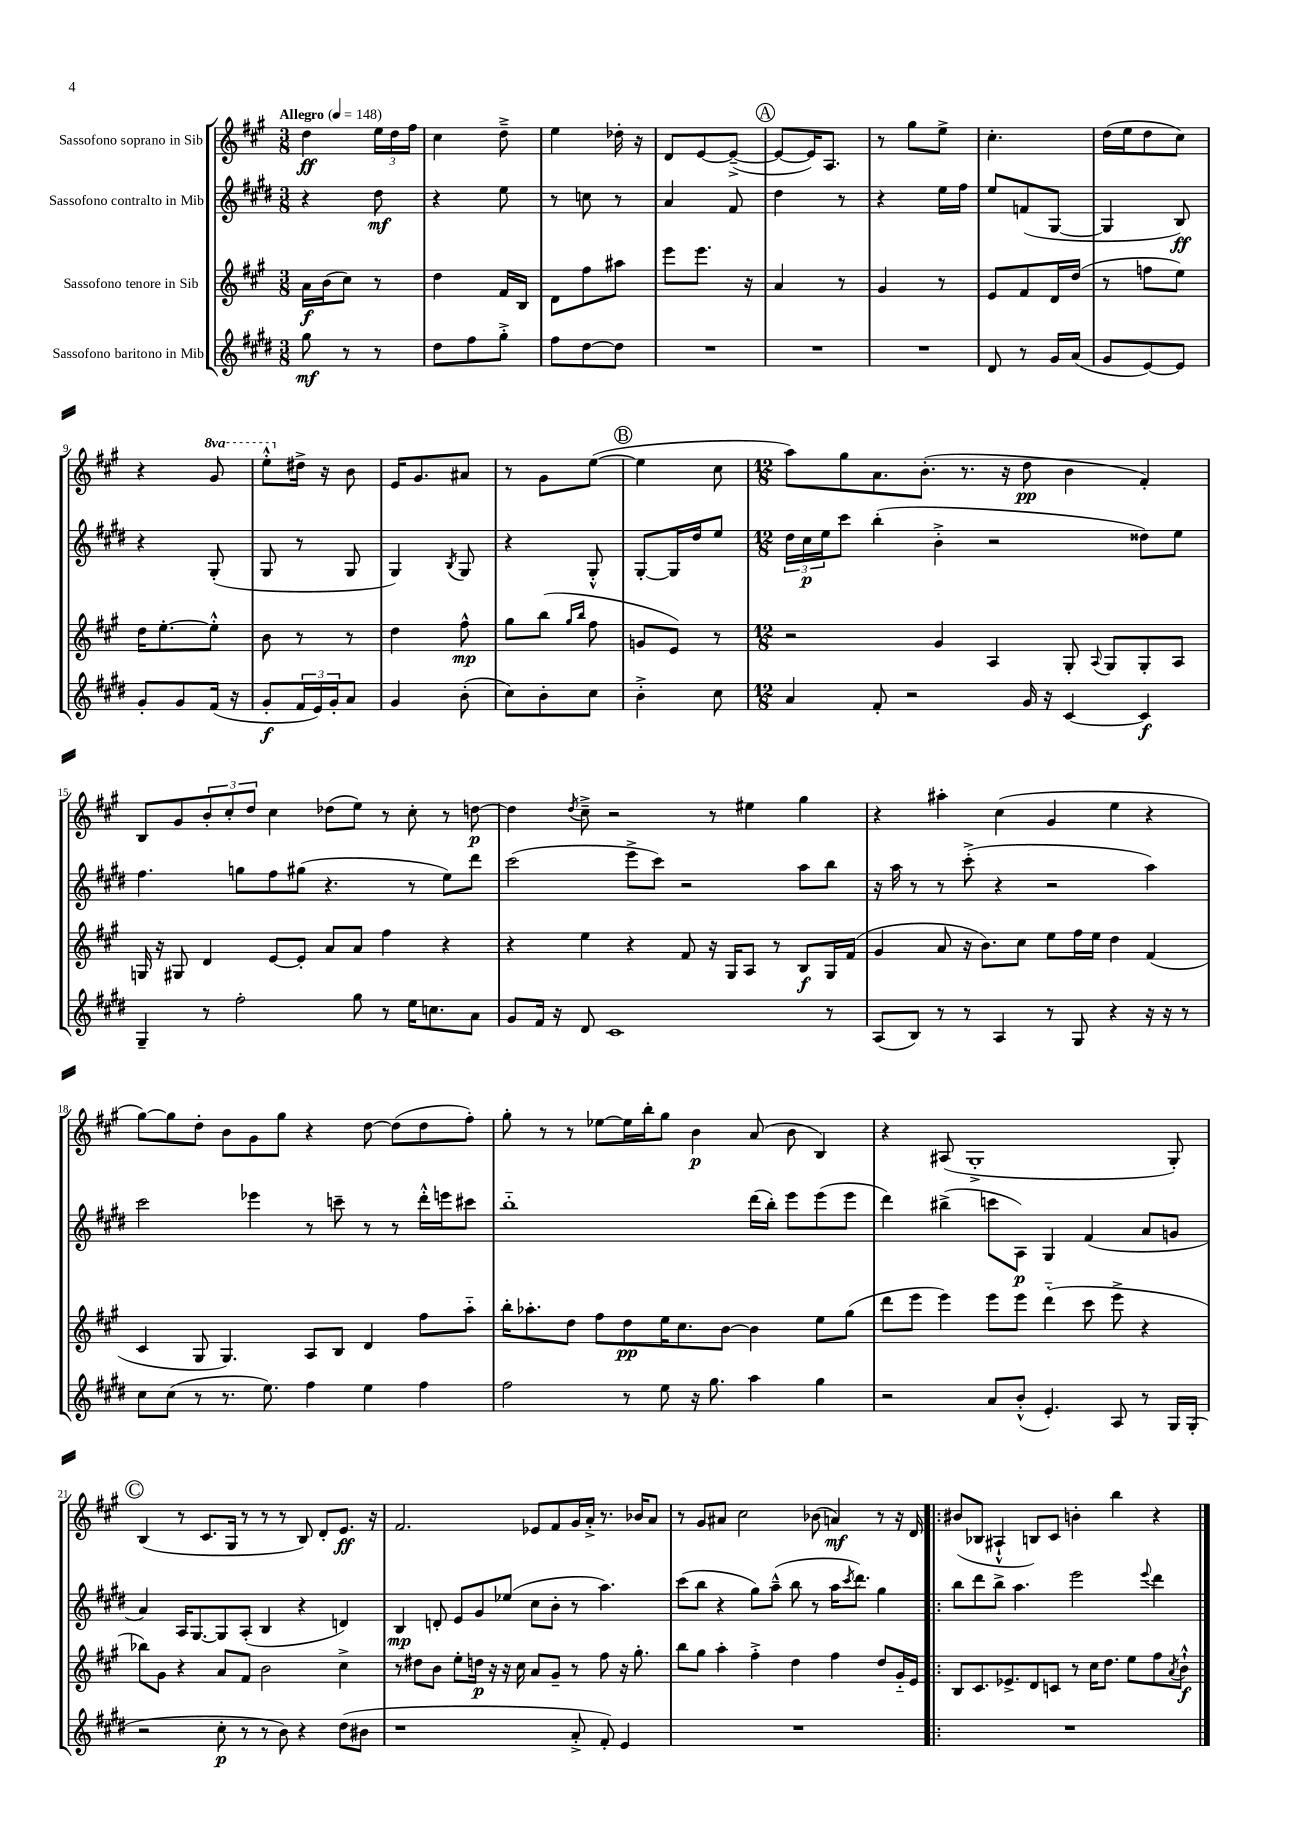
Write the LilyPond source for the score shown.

<<
\new StaffGroup <<
\new Staff = "s0" \with { instrumentName = "Sassofono soprano in Sib" } {
    \clef treble \key a \major \numericTimeSignature \time 3/8 \set Staff.ottavationMarkups = #ottavation-simple-ordinals \tempo "Allegro" 4 = 148
    d''4\ff \tuplet 3/2 { e''16 d''16 fis''16 } |
    cis''4 d''8---> |
    e''4 des''16-. r16 |
    d'8 e'8~ e'8~--->( |
    \mark \markup { \circle "A" } e'8~ e'16) a8. |
    r8 gis''8 e''8-> |
    cis''4.-. |
    d''16( e''16 d''8 cis''8) |
    r4 \ottava #1 gis''8 |
    e'''8-.-^ \ottava #0 dis''16-> r16 b'8 |
    e'16 gis'8. ais'8 |
    r8 gis'8 e''8~( |
    \mark \markup { \circle "B" } e''4 cis''8 |
    \numericTimeSignature \time 12/8 a''8) gis''8 a'8. b'8.-.( r8. r16 d''8\pp b'4 fis'4-.) |
    b8 gis'8 \tuplet 3/2 { b'8-. cis''8-. d''8 } cis''4 des''8( e''8) r8 cis''8-. r8 d''8~\p |
    d''4 \acciaccatura { d''8 } cis''8---> r2 r8 eis''4 gis''4 |
    r4 ais''4-. cis''4( gis'4 e''4 r4 |
    gis''8~) gis''8 d''8-. b'8 gis'8 gis''8 r4 d''8~ d''8( d''8 fis''8-.) |
    gis''8-. r8 r8 ees''8~ ees''16 b''16-. gis''8 b'4\p a'8( b'8 b4) |
    r4 ais8( gis1-.-> gis8-.) |
    \mark \markup { \circle "C" } b4( r8 cis'8. gis16 r8 r8 r8 b8) d'8-. e'8.\ff r16 |
    fis'2. ees'8 fis'8 gis'16 a'16-.-> r8. bes'16 a'8 |
    r8 gis'8 ais'8 cis''2 bes'8( a'4\mf) r8 r16 d'16 |
    \bar ".|:" bis'8( bes8 ais4-!-^ b8) cis'8 b'4-. b''4 r4 \bar "|." |
}
\new Staff = "s1" \with { instrumentName = "Sassofono contralto in Mib" } {
    \clef treble \key e \major \numericTimeSignature \time 3/8
    r4 dis''8\mf |
    r4 e''8 |
    r8 c''8 r8 |
    a'4 fis'8 |
    \mark \markup { \circle "A" } dis''4 r8 |
    r4 e''16 fis''16 |
    e''8 f'8( gis8~ |
    gis4 b8\ff) |
    r4 gis8-.( |
    gis8 r8 gis8 |
    gis4) \acciaccatura { b8 } gis8 |
    r4 gis8-.-^ |
    \mark \markup { \circle "B" } gis8~-. gis16 dis''16 e''8 |
    \numericTimeSignature \time 12/8 \tuplet 3/2 { dis''16 cis''16\p e''16 } cis'''8 b''4-.( b'4-.-> r2 disis''8) e''8 |
    fis''4. g''8 fis''8 gis''8( r4. r8 e''8) dis'''8 |
    cis'''2( e'''8-> cis'''8) r2 a''8 b''8 |
    r16 a''16 r8 r8 cis'''8-.->( r4 r2 a''4) |
    cis'''2 ees'''4 r8 c'''8-- r8 r8 dis'''16-.-^ e'''16 cis'''8 |
    b''1-_ dis'''16( b''16-.) e'''8 e'''8( e'''8 |
    dis'''4) bis''4->( c'''8 a8\p) gis4 fis'4( a'8 g'8 |
    \mark \markup { \circle "C" } a'4) a16 gis8.~ gis8 a8-.( b4 r4 d'4) |
    b4\mp d'8-. e'8 gis'8 ees''8( cis''8 b'8-. r8 a''4.) |
    cis'''8( b''8 r4 gis''8) a''8---^( b''8 r8 a''16 \acciaccatura { cis'''8 } dis'''8.) gis''4 |
    \bar ".|:" b''8 dis'''8 b''8-> a''4. e'''2 \appoggiatura { e'''8 } dis'''4 \bar "|." |
}
\new Staff = "s2" \with { instrumentName = "Sassofono tenore in Sib" } {
    \clef treble \key a \major \numericTimeSignature \time 3/8
    a'16\f b'16( cis''8) r8 |
    d''4 fis'16 b16 |
    d'8 fis''8 ais''8 |
    e'''8 e'''8. r16 |
    \mark \markup { \circle "A" } a'4 r8 |
    gis'4 r8 |
    e'8 fis'8 d'16 d''16( |
    r8 f''8 e''8) |
    d''16 e''8.~-. e''8-.-^ |
    b'8 r8 r8 |
    d''4 fis''8-^\mp |
    gis''8 b''8( \grace { gis''16 b''16 } fis''8 |
    \mark \markup { \circle "B" } g'8 e'8) r8 |
    \numericTimeSignature \time 12/8 r2 gis'4 a4 gis8-. \appoggiatura { a8 } gis8 gis8-. a8 |
    g16 r16 gis8 d'4 e'8~ e'8-. a'8 a'8 fis''4 r4 |
    r4 e''4 r4 fis'8 r16 gis16 a8 r8 b8\f gis16 fis'16( |
    gis'4 a'8 r16 b'8.) cis''8 e''8 fis''16 e''16 d''4 fis'4( |
    cis'4 gis8 gis4.) a8 b8 d'4 fis''8 a''8-_ |
    b''16-. aes''8.-. d''8 fis''8 d''8\pp e''16 cis''8. b'8~ b'4 e''8 gis''8( |
    d'''8 e'''8 e'''4) e'''8 e'''8 d'''4-_( cis'''8 e'''8-> r4 |
    \mark \markup { \circle "C" } bes''8) gis'8 r4 a'8 fis'8 b'2 cis''4-> |
    r8 dis''8 b'8 e''8-. d''16\p r16 r16 cis''16 a'8 gis'8-- r8 fis''8 r16 gis''8.-. |
    b''8 gis''8 a''4-. fis''4-.-> d''4 fis''4 d''8 gis'16-_ e'16 |
    \bar ".|:" b8 cis'8. ees'8.-> d'8 c'8 r8 cis''16 d''8. e''8 fis''8 \acciaccatura { a'8 } b'8-!-^\f \bar "|." |
}
\new Staff = "s3" \with { instrumentName = "Sassofono baritono in Mib" } {
    \clef treble \key e \major \numericTimeSignature \time 3/8
    gis''8\mf r8 r8 |
    dis''8 fis''8 gis''8-.-> |
    fis''8 dis''8~ dis''8 |
    R4. |
    \mark \markup { \circle "A" } R4. |
    R4. |
    dis'8 r8 gis'16 a'16( |
    gis'8 e'8~) e'8 |
    gis'8-. gis'8 fis'16( r16 |
    gis'8-.\f \tuplet 3/2 { fis'16 e'16) gis'16-. } a'8 |
    gis'4 b'8-.( |
    cis''8) b'8-. cis''8 |
    \mark \markup { \circle "B" } b'4-.-> cis''8 |
    \numericTimeSignature \time 12/8 a'4 fis'8-. r2 gis'16 r16 cis'4~ cis'4\f |
    gis4-- r8 fis''2-. gis''8 r8 e''16 c''8. a'8 |
    gis'8 fis'16 r16 dis'8 cis'1 r8 |
    a8( b8) r8 r8 a4 r8 gis8 r4 r16 r16 r8 |
    cis''8 cis''8( r8 r8. e''8.) fis''4 e''4 fis''4 |
    fis''2 r8 e''8 r16 gis''8. a''4 gis''4 |
    r2 a'8 b'8-.-^( e'4.-.) a8 r8 gis16 gis16-.( |
    \mark \markup { \circle "C" } r2 cis''8-.\p r8 r8 b'8) r4 dis''8( bis'8 |
    r1 a'8-.-> fis'8-.) e'4 |
    R1. |
    \bar ".|:" R1. \bar "|." |
}
>>
>>
